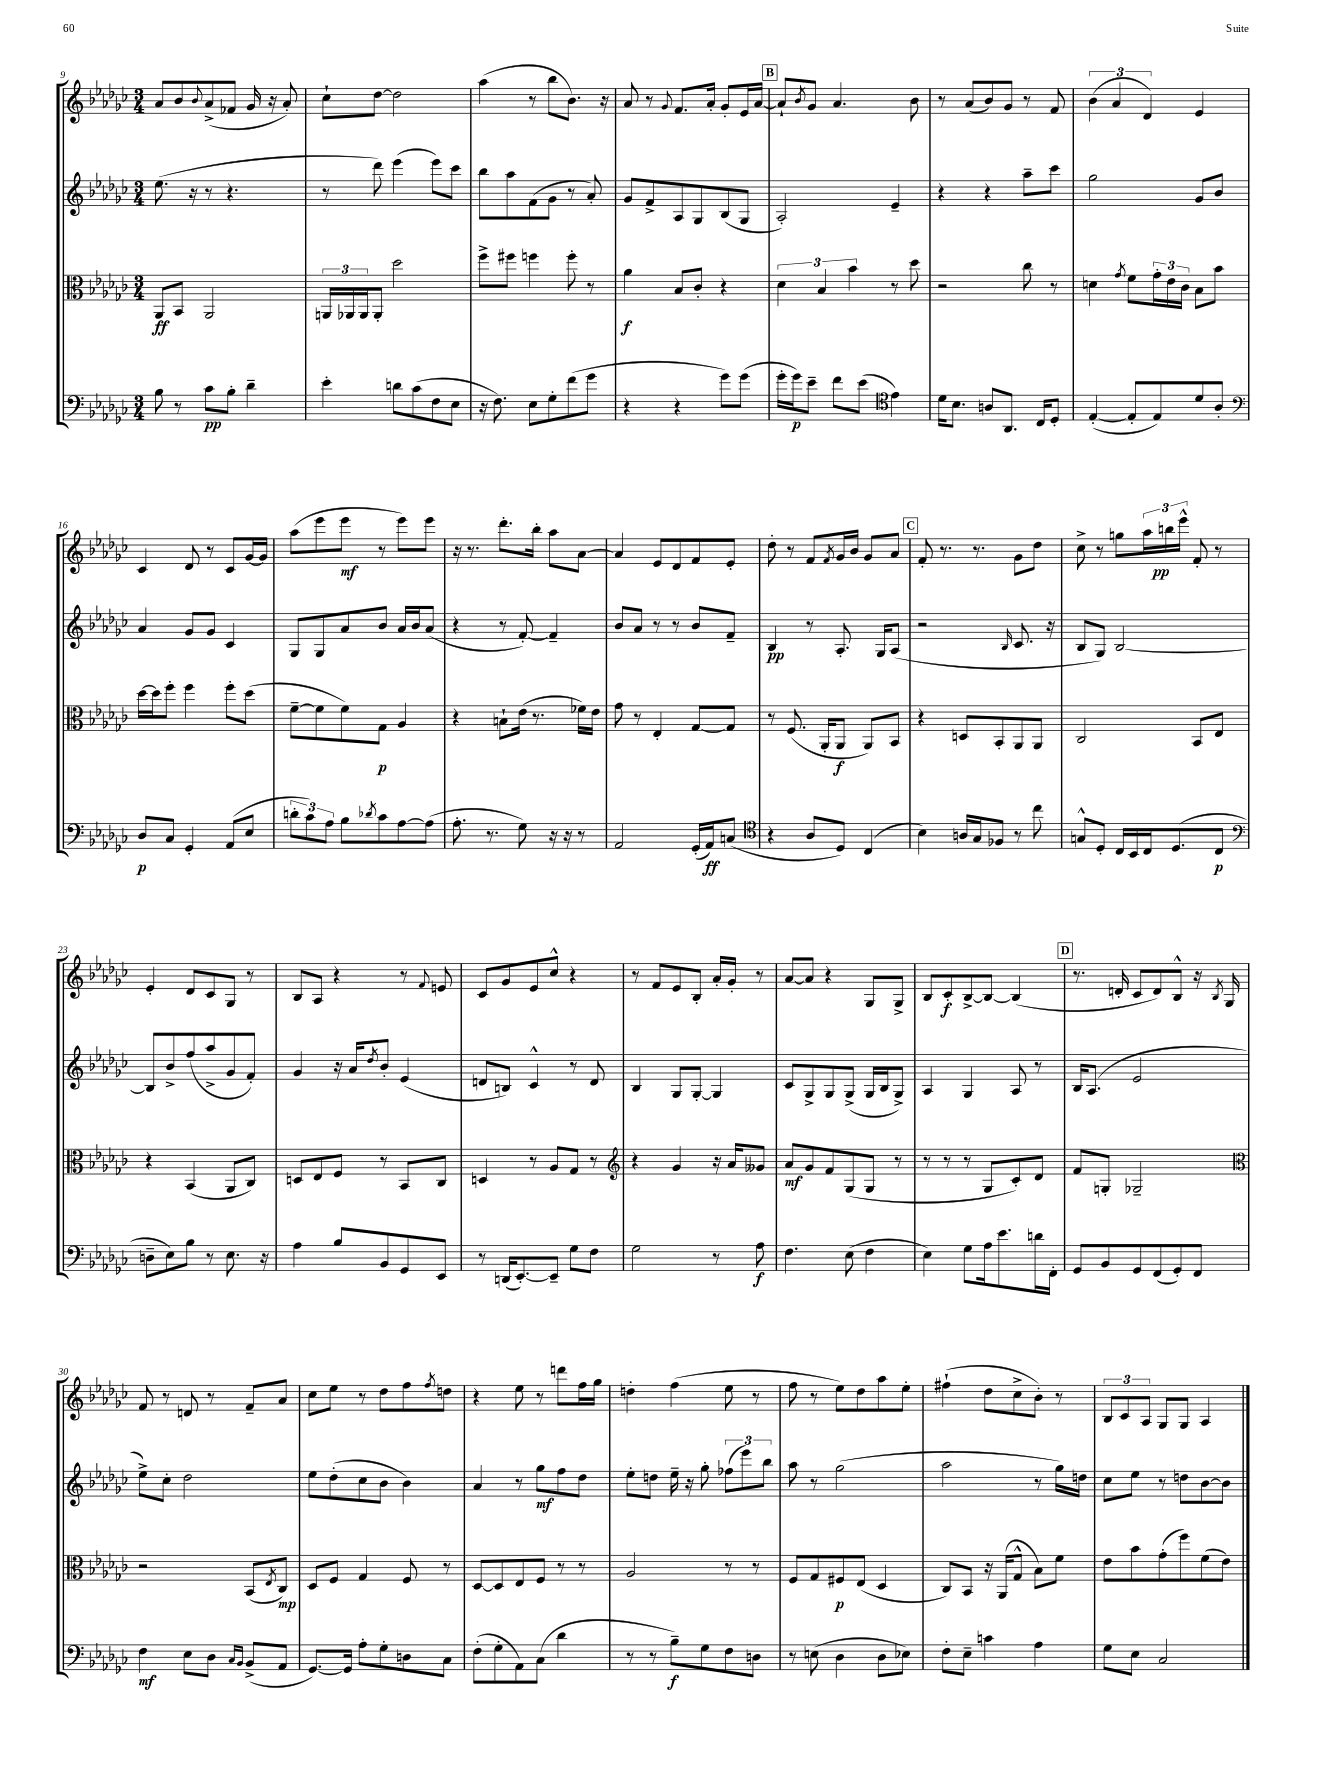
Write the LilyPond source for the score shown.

<<
\new StaffGroup <<
\new Staff = "s0" {
    \clef treble \key ges \major \numericTimeSignature \time 3/4
    aes'8 bes'8 \appoggiatura { bes'8 } aes'8->( fes'8 ges'16 r16 aes'8-.) |
    ces''8-! des''8~ des''2 |
    aes''4( r8 bes''8 bes'8.) r16 |
    aes'8 r8 \appoggiatura { ges'8 } f'8. aes'16-. ges'8-. ees'16 aes'16~ |
    \mark \markup { \box "B" } aes'8-! \acciaccatura { bes'8 } ges'8 aes'4. bes'8 |
    r8 aes'8( bes'8) ges'8 r8 f'8 |
    \tuplet 3/2 { bes'4( aes'4 des'4) } ees'4 |
    ces'4 des'8 r8 ces'8 ges'16~ ges'16 |
    aes''8( ees'''8 ees'''8\mf r8 ees'''8) ees'''8 |
    r16 r8. des'''8.-. bes''16-. aes''8 aes'8~ |
    aes'4 ees'8 des'8 f'8 ees'8-. |
    des''8-. r8 f'8 \acciaccatura { f'8 } ges'16 bes'16 ges'8 aes'8 |
    \mark \markup { \box "C" } f'8-. r8. r8. ges'8 des''8 |
    ces''8-> r8 g''8 \tuplet 3/2 { aes''16 b''16\pp ees'''16-^ } f'8-. r8 |
    ees'4-. des'8 ces'8 ges8 r8 |
    bes8 aes8 r4 r8 \appoggiatura { f'8 } e'8 |
    ces'8 ges'8 ees'8 ces''8-^ r4 |
    r8 f'8 ees'8 bes8-. aes'16-. ges'16-. r8 |
    aes'8~ aes'8 r4 ges8 ges8-> |
    bes8 ces'8-.\f bes8~-> bes8~ bes4( |
    \mark \markup { \box "D" } r8. d'16-. ces'8 d'8) bes8-^ r16 \acciaccatura { bes8 } ges16 |
    f'8 r8 d'8 r8 f'8-- aes'8 |
    ces''8 ees''8 r8 des''8 f''8 \acciaccatura { f''8 } d''8 |
    r4 ees''8 r8 d'''8 f''16 ges''16 |
    d''4-. f''4( ees''8 r8 |
    f''8 r8 ees''8) des''8 aes''8 ees''8-. |
    fis''4-!( des''8 ces''8-> bes'8-.) r8 |
    \tuplet 3/2 { bes8 ces'8 aes8 } ges8 ges8 aes4 \bar "|." |
}
\new Staff = "s1" {
    \clef treble \key ges \major \numericTimeSignature \time 3/4
    ees''8.( r16 r8 r4. |
    r8 des'''8) ees'''4( ees'''8) ces'''8 |
    bes''8 aes''8 f'8( ges'8 r8 aes'8-.) |
    ges'8 f'8-> aes8 ges8 bes8( ges8 |
    \mark \markup { \box "B" } aes2-.) ees'4-- |
    r4 r4 aes''8-- ces'''8 |
    ges''2 ges'8 bes'8 |
    aes'4 ges'8 ges'8 ces'4 |
    ges8 ges8 aes'8 bes'8 aes'16 bes'16 aes'8( |
    r4 r8 f'8~-.) f'4-- |
    bes'8 aes'8 r8 r8 bes'8 f'8-- |
    bes4\pp r8 aes8.-. ges16 aes8( |
    \mark \markup { \box "C" } r2 \grace { bes16 } ces'8. r16 |
    bes8 ges8) bes2~ |
    bes8 bes'8-> f''8( aes''8-> ges'8 f'8-.) |
    ges'4 r16 aes'16 \acciaccatura { des''8 } bes'8-. ees'4( |
    d'8 b8) ces'4-^ r8 d'8 |
    bes4 ges8 ges8~-. ges4 |
    ces'8 ges8-> ges8 ges8->( ges16 bes16 ges8->) |
    aes4 ges4 aes8 r8 |
    \mark \markup { \box "D" } bes16 aes8.( ees'2 |
    ees''8->) ces''8-. des''2 |
    ees''8 des''8-.( ces''8 bes'8 bes'4) |
    aes'4 r8 ges''8\mf f''8 des''8 |
    ees''8-. d''8 ees''16-- r16 ges''8-. \tuplet 3/2 { fes''8( ees'''8) bes''8 } |
    aes''8 r8 ges''2( |
    aes''2 r8 ges''16) d''16 |
    ces''8 ees''8 r8 d''8 bes'8~ bes'8 \bar "|." |
}
\new Staff = "s2" {
    \clef alto \key ges \major \numericTimeSignature \time 3/4
    aes,8\ff bes,8 aes,2 |
    \tuplet 3/2 { a,16 aes,16 aes,16 } aes,8-. des''2 |
    f''8-> fis''8 f''4 f''8-. r8 |
    aes'4\f bes8 ces'8-. r4 |
    \mark \markup { \box "B" } \tuplet 3/2 { des'4 bes4 bes'4 } r8 des''8 |
    r2 ces''8 r8 |
    d'4 \acciaccatura { ges'8 } f'8 \tuplet 3/2 { ges'16-. ees'16 ces'16 } bes8 bes'8 |
    des''16~ des''16 f''8-. f''4 f''8-. des''8( |
    f'8~-- f'8 f'8) ges8\p aes4 |
    r4 b8-! ees'16( r8. fes'16) ees'16 |
    ges'8 r8 ees4-. ges8~ ges8 |
    r8 f8.( aes,16-. aes,8\f aes,8) bes,8 |
    \mark \markup { \box "C" } r4 d8 bes,8-. aes,8 aes,8 |
    ces2 bes,8 ees8 |
    r4 bes,4( aes,8 ces8) |
    d8 ees8 f8 r8 bes,8 ces8 |
    d4 r8 aes8 ges8 r8 |
    \clef treble r4 ges'4 r16 aes'16 geses'8 |
    aes'8\mf ges'8 f'8 ges8( ges8 r8 |
    r8 r8 r8 ges8 ces'8-.) des'8 |
    \mark \markup { \box "D" } f'8 g8-. ges2-- |
    \clef alto r2 bes,8( \acciaccatura { ees8 } ces8\mp) |
    des8 f8 ges4 f8 r8 |
    des8~ des8 ees8 f8 r8 r8 |
    aes2 r8 r8 |
    f8 ges8 fis8\p ees8( des4 |
    ces8) bes,8 r16 aes,16( ges8-^ bes8) f'8 |
    ees'8 bes'8 ges'8-.( f''8) f'8( ees'8) \bar "|." |
}
\new Staff = "s3" {
    \clef bass \key ges \major \numericTimeSignature \time 3/4
    bes8 r8 ces'8\pp bes8-. des'4-- |
    ees'4-. d'8 ces'8( f8 ees8 |
    r16 f8.) ees8 ges8-. f'8( ges'8 |
    r4 r4 ges'8) ges'8( |
    \mark \markup { \box "B" } ges'16-. ges'16\p) ees'8-- f'8 ees'8( \clef tenor ees'4) |
    des'16 bes8. a8 aes,8. ces16 des8-. |
    ees4~-.( ees8-. ees8) des'8 aes8-. |
    \clef bass des8\p ces8 ges,4-. aes,8( ees8 |
    \tuplet 3/2 { d'8-. ces'8) aes8 } bes8 \acciaccatura { des'8 } ces'8 aes8~ aes8( |
    aes8.-. r8. ges8) r16 r16 r8 |
    aes,2 ges,16-.( aes,16\ff) c8( |
    \clef tenor r4 aes8 des8) ces4( |
    \mark \markup { \box "C" } bes4) a16 ges16 fes8 r8 ces''8 |
    g8-^ des8-. ces16 bes,16 ces16 des8.( ces8\p |
    \clef bass d8-- ees8) bes8 r8 ees8. r16 |
    aes4 bes8 bes,8 ges,8 ees,8 |
    r8 d,16( ees,8.~-.) ees,8-- ges8 f8 |
    ges2 r8 aes8\f |
    f4. ees8( f4 |
    ees4) ges8 aes16 ees'8. d'16 f,16-. |
    \mark \markup { \box "D" } ges,8 bes,8 ges,8 f,8( ges,8-.) f,8 |
    f4\mf ees8 des8 \grace { ces16 bes,16 } bes,8->( aes,8 |
    ges,8.~) ges,16 aes8-. ges8-. d8 ces8 |
    f8-.( ges8-. aes,8) ces8( des'4 |
    r8 r8 bes8--\f) ges8 f8 d8 |
    r8 e8( des4 des8 ees8) |
    f8-. ees8-- c'4 aes4 |
    ges8 ees8 ces2 \bar "|." |
}
>>
>>
\layout { \context { \Score currentBarNumber = #9 } }
